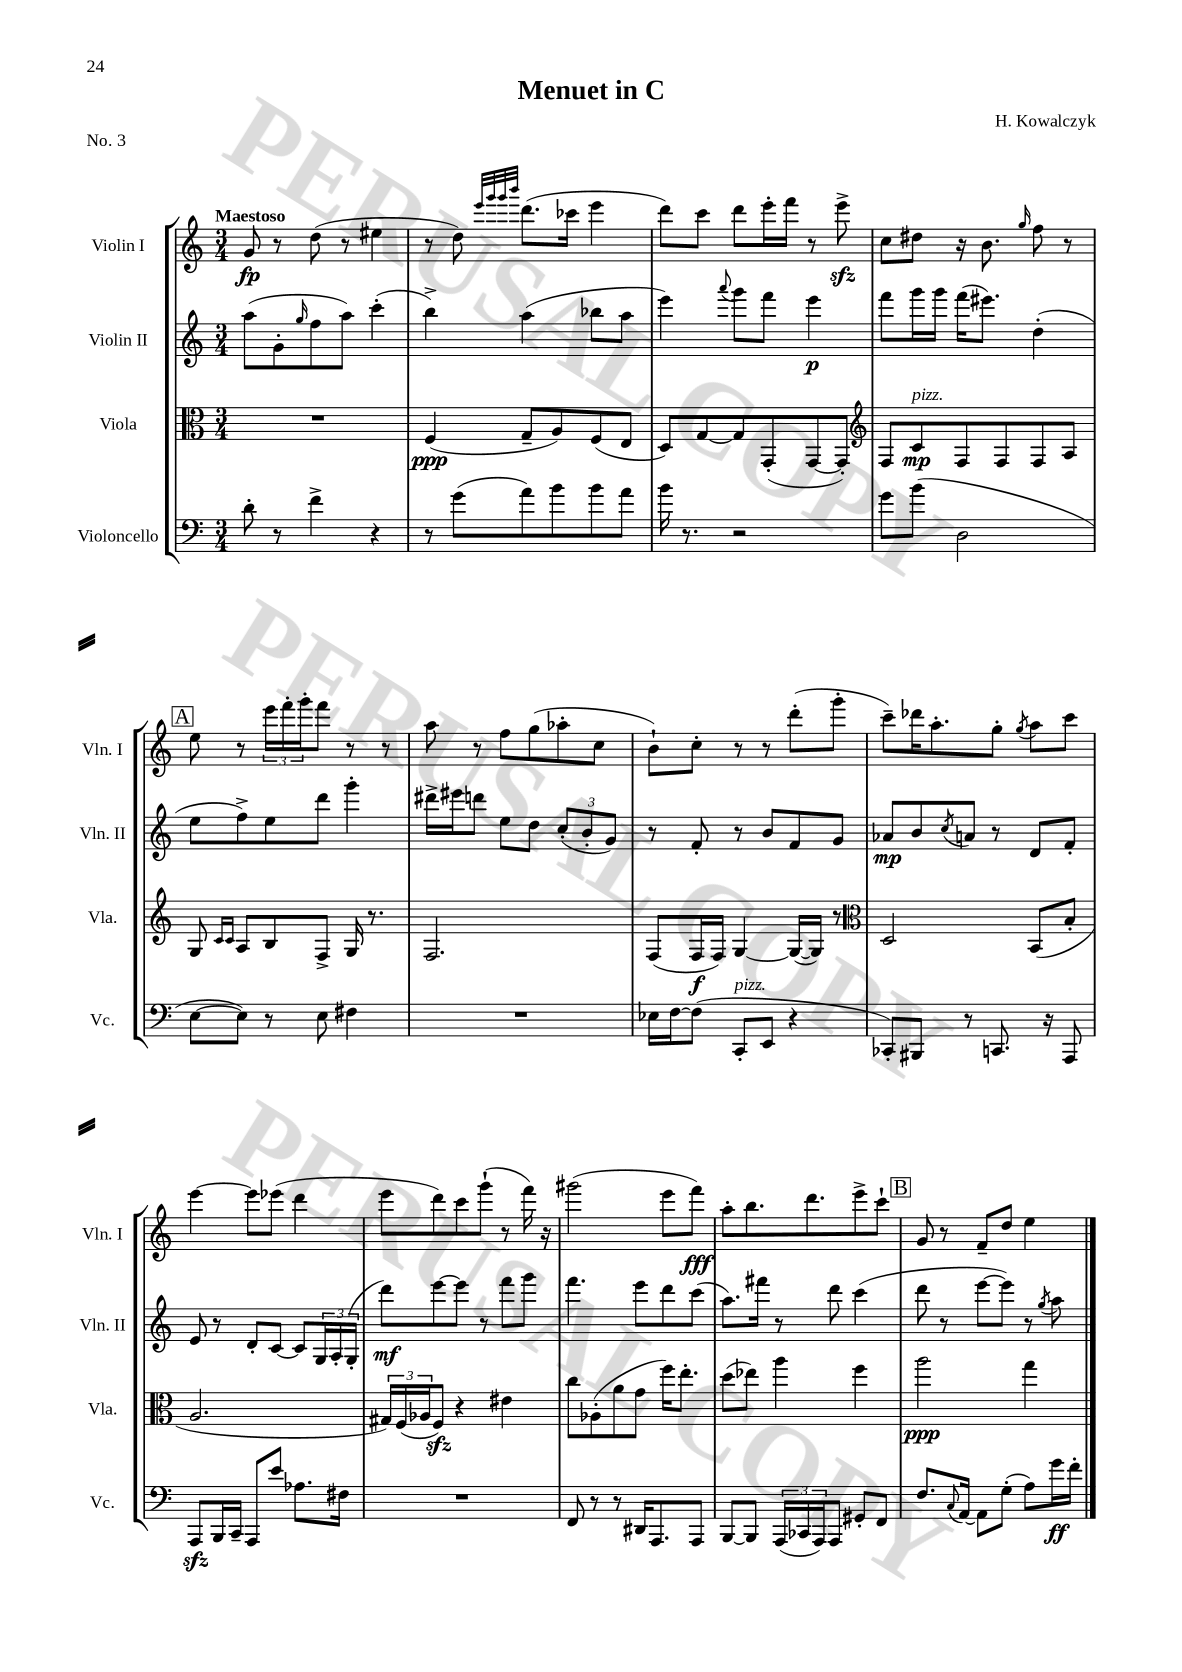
\header { title = "Menuet in C" composer = "H. Kowalczyk" piece = "No. 3" }
<<
\new StaffGroup <<
\new Staff = "s0" \with { instrumentName = "Violin I" shortInstrumentName = "Vln. I" } {
    \clef treble \key c \major \numericTimeSignature \time 3/4 \tempo "Maestoso"
    g'8\fp r8 d''8( r8 eis''4 |
    r8 d''8) \grace { e'''32 g'''32 g'''32 b'''32 } d'''8.( ces'''16 e'''4 |
    d'''8) c'''8 d'''8 e'''16-. f'''16 r8 e'''8->\sfz |
    c''8 dis''8 r16 b'8. \grace { g''16 } f''8 r8 |
    \mark \markup { \box "A" } e''8 r8 \tuplet 3/2 { e'''16 f'''16-. g'''16-. } f'''8 r8 r8 |
    a''8 r8 f''8 g''8( aes''8-. c''8 |
    b'8-!) c''8-. r8 r8 d'''8-.( g'''8-. |
    c'''8--) des'''16 a''8.-. g''8-. \acciaccatura { g''8 } a''8 c'''8 |
    e'''4~ e'''8 ees'''8( d'''4 |
    e'''8 d'''8) c'''8 g'''8-!( r8 f'''16) r16 |
    gis'''2( e'''8 f'''8\fff) |
    a''8-. b''8. d'''8. e'''8-> c'''8-! |
    \mark \markup { \box "B" } g'8 r8 f'8-- d''8 e''4 \bar "|." |
}
\new Staff = "s1" \with { instrumentName = "Violin II" shortInstrumentName = "Vln. II" } {
    \clef treble \key c \major \numericTimeSignature \time 3/4
    a''8( g'8-. \grace { g''16 } f''8 a''8) c'''4-.( |
    b''4->) a''4( bes''8 a''8 |
    e'''4) \appoggiatura { a'''8 } g'''8 f'''8 e'''4\p |
    f'''8 g'''16 g'''16 f'''16( eis'''8.) d''4-.( |
    \mark \markup { \box "A" } e''8 f''8->) e''8 d'''8 g'''4-. |
    dis'''16-> eis'''16 d'''8 e''8 d''8 \tuplet 3/2 { c''8-.( b'8-. g'8) } |
    r8 f'8-. r8 b'8 f'8 g'8 |
    aes'8\mp b'8 \acciaccatura { c''8 } a'8 r8 d'8 f'8-. |
    e'8 r8 d'8-. c'8~ c'8 \tuplet 3/2 { g16 a16-. g16-.( } |
    d'''8\mf) e'''8~ e'''8 r8 f'''8 g'''8 |
    f'''4. e'''8 d'''8 c'''8( |
    a''8.) fis'''16 r8 d'''8 c'''4( |
    \mark \markup { \box "B" } d'''8 r8 e'''8~ e'''8) r8 \acciaccatura { g''8 } a''8 \bar "|." |
}
\new Staff = "s2" \with { instrumentName = "Viola" shortInstrumentName = "Vla." } {
    \clef alto \key c \major \numericTimeSignature \time 3/4
    R2. |
    f4\ppp( g8-- a8) f8( e8 |
    d8) g8~ g8 g,8-.( g,8~ g,8-.) |
    \clef treble f8 c'8\mp^\markup { \italic "pizz." } f8 f8 f8 a8 |
    \mark \markup { \box "A" } g8 \grace { c'16 c'16 } a8 b8 f8-> g16 r8. |
    f2. |
    f8( f16\f f16) g4~ g16~( g16) r8 |
    \clef alto d2 b,8( b8-. |
    a2. |
    \tuplet 3/2 { gis16) f16( aes16 } f8\sfz) r4 eis'4 |
    c''8 aes8-.( a'8 g'8 f''16) e''8.-. |
    d''8( ees''8) a''4 f''4 |
    \mark \markup { \box "B" } a''2\ppp g''4 \bar "|." |
}
\new Staff = "s3" \with { instrumentName = "Violoncello" shortInstrumentName = "Vc." } {
    \clef bass \key c \major \numericTimeSignature \time 3/4
    d'8-. r8 f'4-> r4 |
    r8 g'8( a'8) b'8 b'8 a'8 |
    b'16 r8. r2 |
    g'8 b'8( d2 |
    \mark \markup { \box "A" } e8~ e8) r8 e8 fis4 |
    R2. |
    ees16 f16~ f8( c,8-.^\markup { \italic "pizz." } e,8 r4 |
    ces,8-.) bis,,8 r8 c,8. r16 a,,8 |
    a,,8\sfz b,,16 c,16-- a,,8 e'8 aes8. fis16 |
    R2. |
    f,8 r8 r8 dis,16 a,,8. a,,8 |
    b,,8~ b,,8 \tuplet 3/2 { a,,16( ces,16 a,,16) } a,,8 gis,8-. f,8 |
    \mark \markup { \box "B" } f8. \appoggiatura { c8 } a,16~ a,8 g8-.( a8) g'16\ff f'16-. \bar "|." |
}
>>
>>
\layout { \context { \Score \remove "Bar_number_engraver" } }
